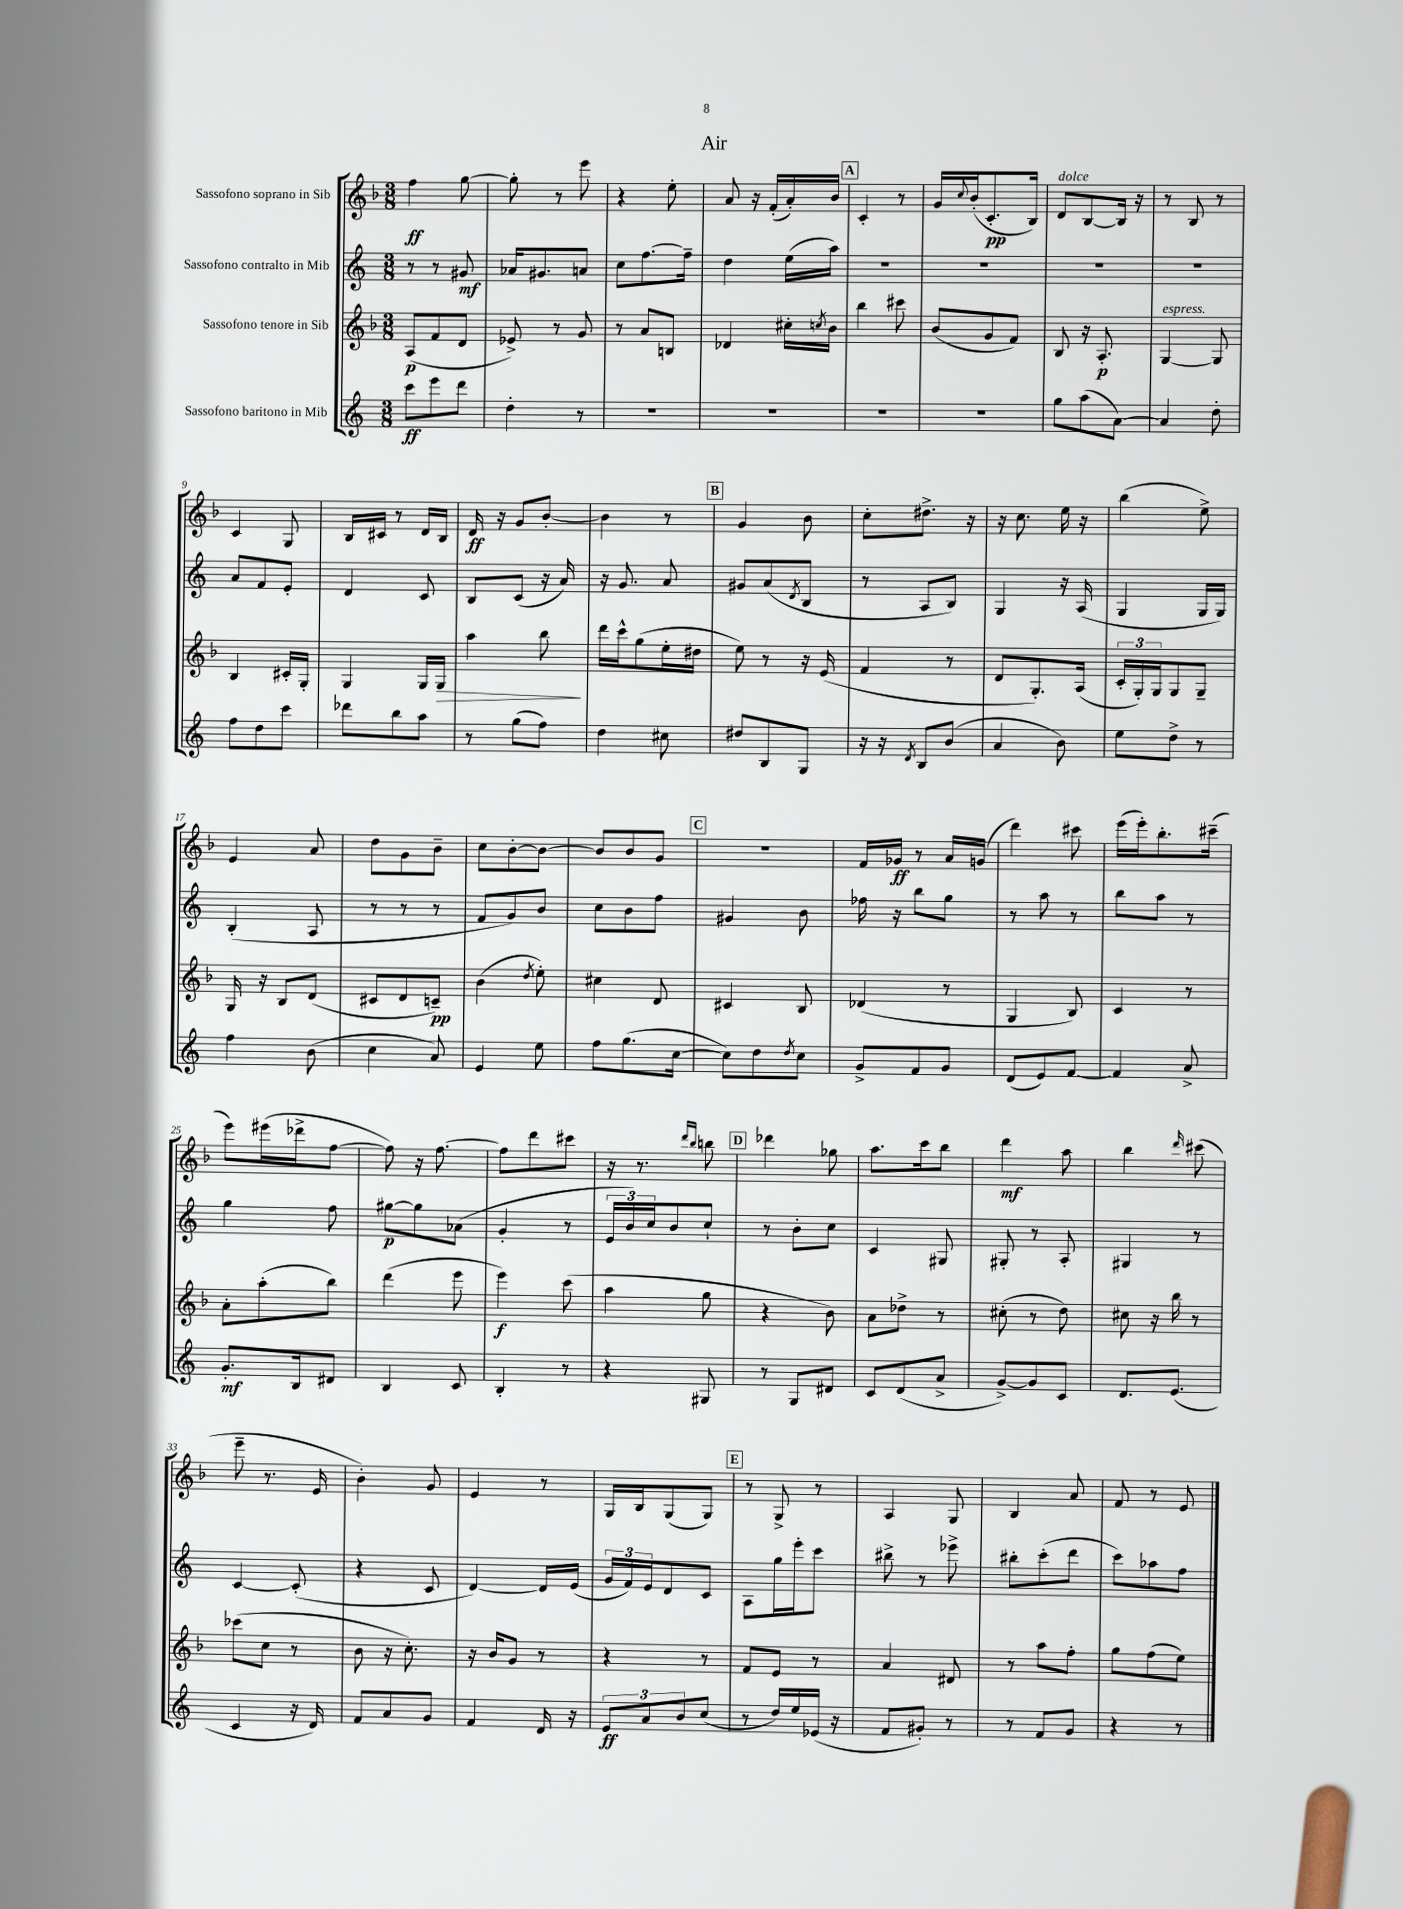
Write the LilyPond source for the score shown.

\header { title = "Air" }
<<
\new StaffGroup <<
\new Staff = "s0" \with { instrumentName = "Sassofono soprano in Sib" } {
    \clef treble \key f \major \numericTimeSignature \time 3/8
    f''4\ff g''8~ |
    g''8-. r8 e'''8 |
    r4 e''8-. |
    a'8 r16 f'16-.( a'16-.) bes'16 |
    \mark \markup { \box "A" } c'4-. r8 |
    g'16 \appoggiatura { c''8 } bes'16-.( c'8.-.\pp bes16) |
    d'8^\markup { \italic "dolce" } bes8~ bes16 r16 |
    r8 bes8 r8 |
    c'4 g8 |
    bes16 cis'16 r8 d'16 bes16 |
    d'16\ff r16 g'8 bes'8~-. |
    bes'4 r8 |
    \mark \markup { \box "B" } g'4 bes'8 |
    c''8-. dis''8.-> r16 |
    r16 c''8. e''16 r16 |
    bes''4( e''8->) |
    e'4 a'8 |
    d''8 g'8 bes'8-- |
    c''8 bes'8~-. bes'8~ |
    bes'8 bes'8 g'8 |
    \mark \markup { \box "C" } R4. |
    f'16 ges'16\ff r8 a'16 g'16( |
    d'''4) cis'''8 |
    e'''16( e'''16-.) bes''8.-. cis'''16--( |
    e'''8) eis'''16( des'''16-> f''8~ |
    f''8) r16 f''8.~ |
    f''8 d'''8 cis'''8 |
    r16 r8. \grace { d'''16 bes''16 } b''8 |
    \mark \markup { \box "D" } des'''4 ges''8 |
    a''8. c'''16 bes''8 |
    d'''4\mf a''8 |
    bes''4 \grace { d'''16 } cis'''8( |
    e'''8-- r8. e'16 |
    bes'4-.) g'8 |
    e'4 r8 |
    g16 bes16 g8( g8) |
    \mark \markup { \box "E" } r8 g8-> r8 |
    a4 g8 |
    bes4 a'8 |
    f'8 r8 e'8 \bar "|." |
}
\new Staff = "s1" \with { instrumentName = "Sassofono contralto in Mib" } {
    \clef treble \key c \major \numericTimeSignature \time 3/8
    r8 r8 gis'8\mf |
    aes'16 gis'8. a'8 |
    c''8 f''8.~ f''16-- |
    d''4 e''16( a''16) |
    \mark \markup { \box "A" } R4. |
    R4. |
    R4. |
    R4. |
    a'8 f'8 e'8-. |
    d'4 c'8 |
    b8 c'8( r16 a'16) |
    r16 g'8. a'8 |
    \mark \markup { \box "B" } gis'8 a'8( \acciaccatura { d'8 } b8 |
    r8 a8 b8) |
    g4 r16 a16( |
    g4 g16 g16) |
    b4-.( a8 |
    r8 r8 r8 |
    f'8 g'8) b'8 |
    c''8 b'8 f''8 |
    \mark \markup { \box "C" } gis'4 b'8 |
    fes''16 r16 b''8 g''8 |
    r8 a''8 r8 |
    b''8 a''8 r8 |
    g''4 f''8 |
    gis''8~\p gis''8 aes'8( |
    g'4-. r8 |
    \tuplet 3/2 { e'16 b'16) c''16 } b'8 c''8-! |
    \mark \markup { \box "D" } r8 b'8-. c''8 |
    c'4 gis8 |
    gis8-. r8 a8-. |
    gis4 r8 |
    c'4~ c'8-.( |
    r4 c'8 |
    d'4~) d'16 e'16( |
    \tuplet 3/2 { g'16 f'16) e'16 } d'8 c'8 |
    \mark \markup { \box "E" } a8 g''16 e'''16-. c'''8 |
    bis''8-> r8 ees'''8-> |
    bis''8-. c'''8-.( d'''8 |
    c'''8) aes''8 f''8 \bar "|." |
}
\new Staff = "s2" \with { instrumentName = "Sassofono tenore in Sib" } {
    \clef treble \key f \major \numericTimeSignature \time 3/8
    a8\p( f'8 d'8 |
    ees'8->) r8 g'8 |
    r8 a'8 b8 |
    des'4 cis''16-. \acciaccatura { c''8 } bes'16 |
    \mark \markup { \box "A" } bes''4 cis'''8 |
    bes'8( g'8 f'8) |
    bes8 r16 a8.-.\p |
    g4~^\markup { \italic "espress." } g8 |
    bes4 cis'16-. g16-. |
    g4 g16 g16\> |
    a''4 bes''8\! |
    d'''16 c'''16-^ g''8( e''16-. dis''16 |
    \mark \markup { \box "B" } e''8) r8 r16 e'16( |
    f'4 r8 |
    d'8 g8.-.) a16( |
    \tuplet 3/2 { c'16-. g16-.) g16 } g8 g8-- |
    g16 r16 bes8 d'8( |
    cis'8 d'8 c'8--\pp) |
    bes'4( \acciaccatura { d''8 } e''8-.) |
    cis''4 d'8 |
    \mark \markup { \box "C" } cis'4 bes8 |
    des'4( r8 |
    g4 bes8) |
    c'4 r8 |
    a'8-. a''8-.( bes''8) |
    d'''4( e'''8 |
    e'''4\f) c'''8( |
    a''4 g''8 |
    \mark \markup { \box "D" } r4 bes'8) |
    a'8 des''8-> r8 |
    cis''8-.( r8 d''8) |
    cis''8 r16 bes''16 r8 |
    ces'''8( c''8 r8 |
    bes'8 r16 c''8.-.) |
    r16 bes'16 g'8 r8 |
    r4 r8 |
    \mark \markup { \box "E" } f'8 e'8 r8 |
    a'4 dis'8 |
    r8 a''8 f''8-. |
    g''8 f''8( e''8) \bar "|." |
}
\new Staff = "s3" \with { instrumentName = "Sassofono baritono in Mib" } {
    \clef treble \key c \major \numericTimeSignature \time 3/8
    c'''8\ff e'''8 d'''8 |
    d''4-. r8 |
    R4. |
    R4. |
    \mark \markup { \box "A" } R4. |
    R4. |
    g''8 a''8( a'8~) |
    a'4 d''8-. |
    f''8 d''8 c'''8 |
    des'''8 b''8 a''8 |
    r8 g''8( f''8) |
    d''4 cis''8 |
    \mark \markup { \box "B" } dis''8 b8 g8 |
    r16 r16 \acciaccatura { d'8 } b8 b'8( |
    a'4 b'8) |
    e''8 d''8-> r8 |
    f''4 b'8( |
    c''4 a'8) |
    e'4 e''8 |
    f''8 g''8.( c''16~ |
    \mark \markup { \box "C" } c''8) d''8 \acciaccatura { d''8 } c''8 |
    g'8-> f'8 g'8 |
    d'8( e'8) f'8~ |
    f'4 a'8-> |
    g'8.-.\mf b16 dis'8 |
    b4 c'8 |
    b4-. r8 |
    r4 gis8 |
    \mark \markup { \box "D" } r8 g8 dis'8 |
    c'8 d'8( a'8-> |
    g'8~->) g'8 c'8 |
    d'8. e'8.( |
    c'4 r16 d'16) |
    f'8 a'8 g'8 |
    f'4 d'16 r16 |
    \tuplet 3/2 { e'8\ff a'8 b'8 } c''8( |
    \mark \markup { \box "E" } r8 d''16) e''16 ees'16( r16 |
    f'8 gis'8-.) r8 |
    r8 f'8 g'8 |
    r4 r8 \bar "|." |
}
>>
>>
